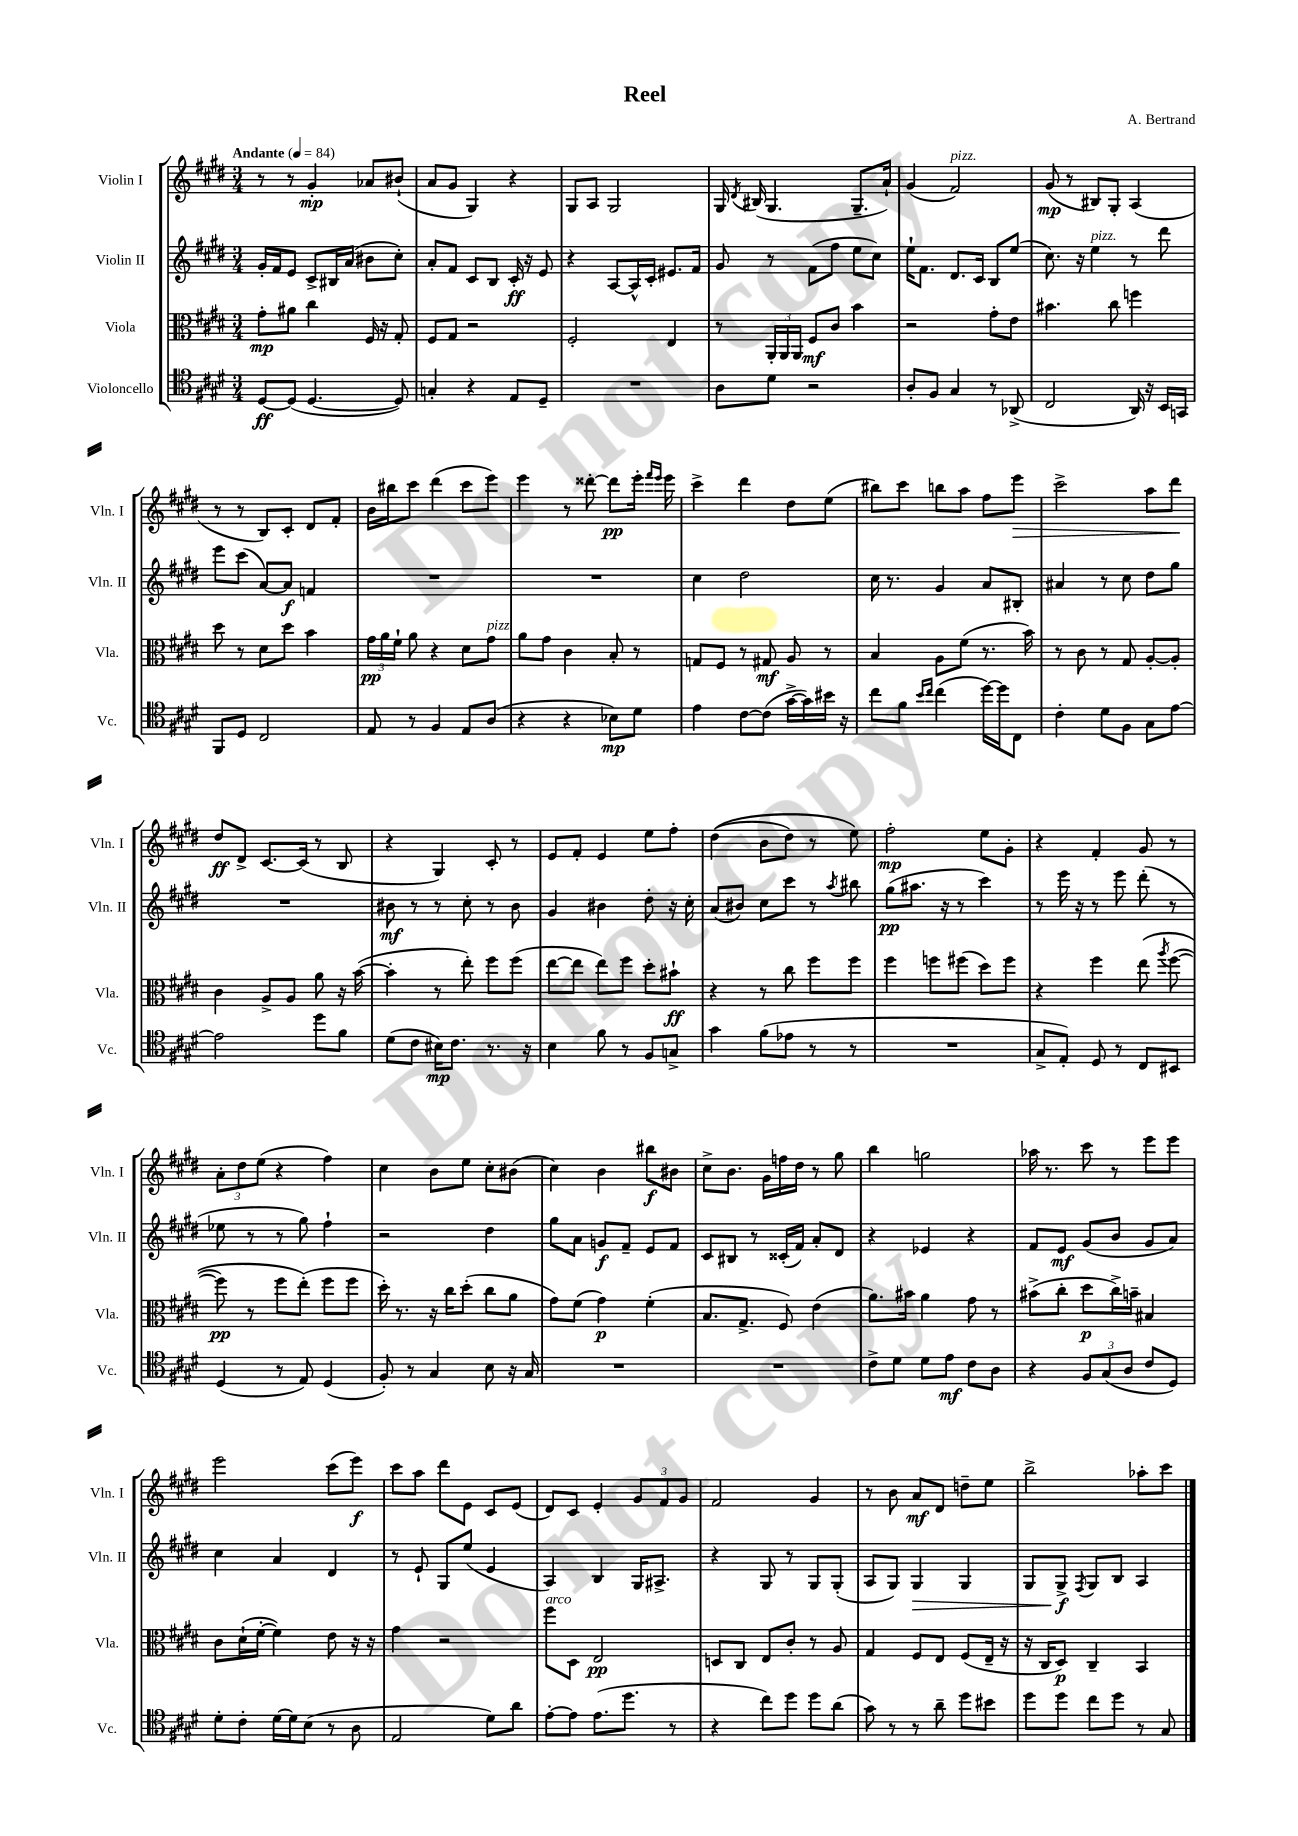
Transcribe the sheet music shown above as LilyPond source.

\header { title = "Reel" composer = "A. Bertrand" }
<<
\new StaffGroup <<
\new Staff = "s0" \with { instrumentName = "Violin I" shortInstrumentName = "Vln. I" } {
    \clef treble \key e \major \numericTimeSignature \time 3/4 \tempo "Andante" 4 = 84
    \autoBeamOff r8 r8 gis'4-.\mp aes'8[ bis'8]-!( |
    a'8[ gis'8] gis4) r4 |
    gis8[ a8] gis2 |
    gis16 \acciaccatura { dis'8 } bis16( gis4. gis8.[-- a'16]-!) |
    gis'4( fis'2^\markup { \italic "pizz." }) |
    gis'8\mp( r8 bis8[) gis8]-. a4( |
    r8 r8 b8[) cis'8]-. dis'8[ fis'8]-. |
    b'16[ bis''16 cis'''8] dis'''4( cis'''8[ e'''8]) |
    e'''4 r8 disis'''8~-. disis'''8[\pp e'''16]-. \grace { fis'''16[ e'''16] } e'''16 |
    cis'''4-> dis'''4 dis''8[ e''8]( |
    bis''8[) cis'''8] b''8[ a''8] fis''8[ e'''8]\> |
    cis'''2-> a''8[ dis'''8]\! |
    dis''8[\ff dis'8]-> cis'8.[~ cis'16]( r8 b8 |
    r4 gis4) cis'8-. r8 |
    e'8[ fis'8]-. e'4 e''8[ fis''8]-. |
    dis''4(\( b'8[ dis''8]) r8 e''8\) |
    fis''2-.\mp e''8[ gis'8]-. |
    r4 fis'4-. gis'8 r8 |
    \tuplet 3/2 { a'8[-. dis''8 e''8]( } r4 fis''4) |
    cis''4 b'8[ e''8] cis''8[-. bis'8]( |
    cis''4) b'4 bis''8[\f bis'8] |
    cis''8[-> b'8.] gis'16[ f''16 dis''16] r8 gis''8 |
    b''4 g''2 |
    aes''16 r8. cis'''8 r8 e'''8[ e'''8] |
    e'''2 cis'''8[( e'''8]\f) |
    cis'''8[ a''8] dis'''8[ e'8] cis'8[ e'8]( |
    dis'8[) cis'8] e'4-. \tuplet 3/2 { gis'8[ fis'8 gis'8] } |
    fis'2 gis'4 |
    r8 b'8 a'8[\mf dis'8] d''8[-- e''8] |
    b''2-> aes''8[-. cis'''8] \bar "|." |
}
\new Staff = "s1" \with { instrumentName = "Violin II" shortInstrumentName = "Vln. II" } {
    \clef treble \key e \major \numericTimeSignature \time 3/4
    \autoBeamOff gis'16[-. fis'16 e'8] cis'8[-> bis16 a'16]( bis'8[ cis''8]-.) |
    a'8[-. fis'8] cis'8[ b8] cis'16-.\ff r16 e'8 |
    r4 a8[~ a16-^ cis'16]-. eis'8.[ fis'16] |
    gis'8 r8 fis'8[( fis''8] e''8[ cis''8]) |
    e''16[-! fis'8.] dis'8.[ cis'16] b8[ e''8]( |
    cis''8.) r16 e''4^\markup { \italic "pizz." } r8 dis'''8 |
    e'''8[ cis'''8]( a'8[~) a'8]\f f'4 |
    R2. |
    R2. |
    cis''4 dis''2 |
    cis''16 r8. gis'4 a'8[ bis8]-. |
    ais'4 r8 cis''8 dis''8[ gis''8] |
    R2. |
    bis'8\mf r8 r8 cis''8-. r8 bis'8 |
    gis'4 bis'4 dis''8-. r16 cis''16-. |
    a'8[( bis'8]) cis''8[ cis'''8] r8 \acciaccatura { a''8 } bis''8 |
    gis''8[\pp( ais''8.] r16 r8 cis'''4) |
    r8 e'''16 r16 r8 e'''8 dis'''8-.( r8 |
    ees''8 r8 r8 gis''8) fis''4-! |
    r2 dis''4 |
    gis''8[ a'8] g'8[\f fis'8]-- e'8[ fis'8] |
    cis'8[ bis8] r8 cisis'16[-.( fis'16]) a'8[-. dis'8] |
    r4 ees'4 r4 |
    fis'8[ e'8]\mf gis'8[( b'8] gis'8[ a'8]) |
    cis''4 a'4 dis'4 |
    r8 e'8-! gis8[ e''8]( e'4 |
    a4) b4 gis16[ ais8.]-> |
    r4 gis8 r8 gis8[ gis8]-.( |
    a8[ gis8]) gis4\> gis4 |
    gis8[ gis8]->\f\! \acciaccatura { fis8 } gis8[ b8] a4 \bar "|." |
}
\new Staff = "s2" \with { instrumentName = "Viola" shortInstrumentName = "Vla." } {
    \clef alto \key e \major \numericTimeSignature \time 3/4
    \autoBeamOff gis'8[-.\mp ais'8] cis''4 fis16 r16 gis8-. |
    fis8[ gis8] r2 |
    fis2-. e4 |
    r8 \tuplet 3/2 { a,16[-. a,16 a,16] } fis8[\mf cis'8] b'4 |
    r2 gis'8[-. e'8] |
    bis'4. cis''8 f''4 |
    dis''8 r8 dis'8[ dis''8] b'4 |
    \tuplet 3/2 { gis'16[\pp a'16 fis'16]-! } a'8 r4 dis'8[ gis'8]^\markup { \italic "pizz." } |
    a'8[ gis'8] cis'4 b8-. r8 |
    g8[ fis8] r8 gis8\mf a8 r8 |
    b4 a8[ fis'8]( r8. b'16) |
    r8 cis'8 r8 gis8 a8[~-. a8]-. |
    cis'4 a8[-> a8] a'8 r16 b'16~( |
    b'4-. r8 e''8-.) fis''8[ fis''8]( |
    e''8[~ e''8] e''8[) fis''8] dis''8[-. bis'8]-!\ff |
    r4 r8 cis''8 fis''8[ fis''8] |
    fis''4 f''8[ fis''8]( dis''8[) fis''8] |
    r4 fis''4 e''8\( \acciaccatura { a''8 } fis''8~( |
    fis''8\pp) r8 fis''8[ e''8]-.(\) fis''8[ fis''8] |
    dis''16-.) r8. r16 cis''16[ dis''8]-.( cis''8[ a'8] |
    gis'8[) fis'8]( gis'4\p) fis'4-.( |
    b8.[ gis8.]-> fis8) e'4( |
    a'8.[) bis'16] a'4 gis'8 r8 |
    bis'8[->( cis''8]-. dis''8[\p cis''16->) b'16]-- bis4 |
    cis'8[ dis'16-!( fis'16]~-. fis'4) e'8 r16 r16 |
    gis'4 r2 |
    fis''8[^\markup { \italic "arco" } dis8] e2\pp |
    d8[ cis8] e8[ cis'8]-. r8 a8 |
    gis4 fis8[ e8] fis8[( e16]-- r16 |
    r16 cis16[ dis8]\p) cis4-- b,4 \bar "|." |
}
\new Staff = "s3" \with { instrumentName = "Violoncello" shortInstrumentName = "Vc." } {
    \clef tenor \key e \major \numericTimeSignature \time 3/4
    \autoBeamOff dis8[~\ff dis8]( dis4.~ dis8) |
    g4-. r4 e8[ dis8]-- |
    R2. |
    a8[ dis'8] r2 |
    a8[-. fis8] gis4 r8 aes,8->( |
    cis2 a,16) r16 b,16[ g,16] |
    fis,8[ dis8] cis2 |
    e8 r8 fis4 e8[ a8]( |
    r4 r4 bes8[\mp) dis'8] |
    e'4 cis'8[~ cis'8]( gis'16[~-> gis'16) bis'16] r16 |
    cis''8[ fis'8] \grace { b'16[ cis''16] } cis''4( dis''16[~) dis''16 cis8] |
    cis'4-. dis'8[ fis8] gis8[ e'8]~ |
    e'2 dis''8[ fis'8] |
    dis'8[( cis'8] bis16[\mp) cis'8.] r8. r16 |
    b4 fis'8 r8 fis8[ g8]-> |
    gis'4 fis'8[( ees'8] r8 r8 |
    R2. |
    gis8[-> e8]-.) dis8 r8 cis8[ bis,8] |
    dis4( r8 e8) dis4( |
    fis8-.) r8 gis4 b8 r16 gis16 |
    R2. |
    R2. |
    cis'8[-> dis'8] dis'8[ e'8]\mf cis'8[ a8] |
    r4 \tuplet 3/2 { fis8[ gis8( a8] } cis'8[ dis8]) |
    dis'8[-. cis'8]-. dis'16[~ dis'16 b8]( r8 a8 |
    e2 dis'8[) a'8] |
    e'8[~-. e'8] e'8.[( dis''8.] r8 |
    r4 cis''8[) dis''8] dis''8[ a'8]( |
    gis'8) r8 r8 a'8-- dis''8[ bis'8] |
    dis''8[ dis''8] cis''8[ dis''8] r8 gis8 \bar "|." |
}
>>
>>
\layout { \context { \Score \remove "Bar_number_engraver" } }
